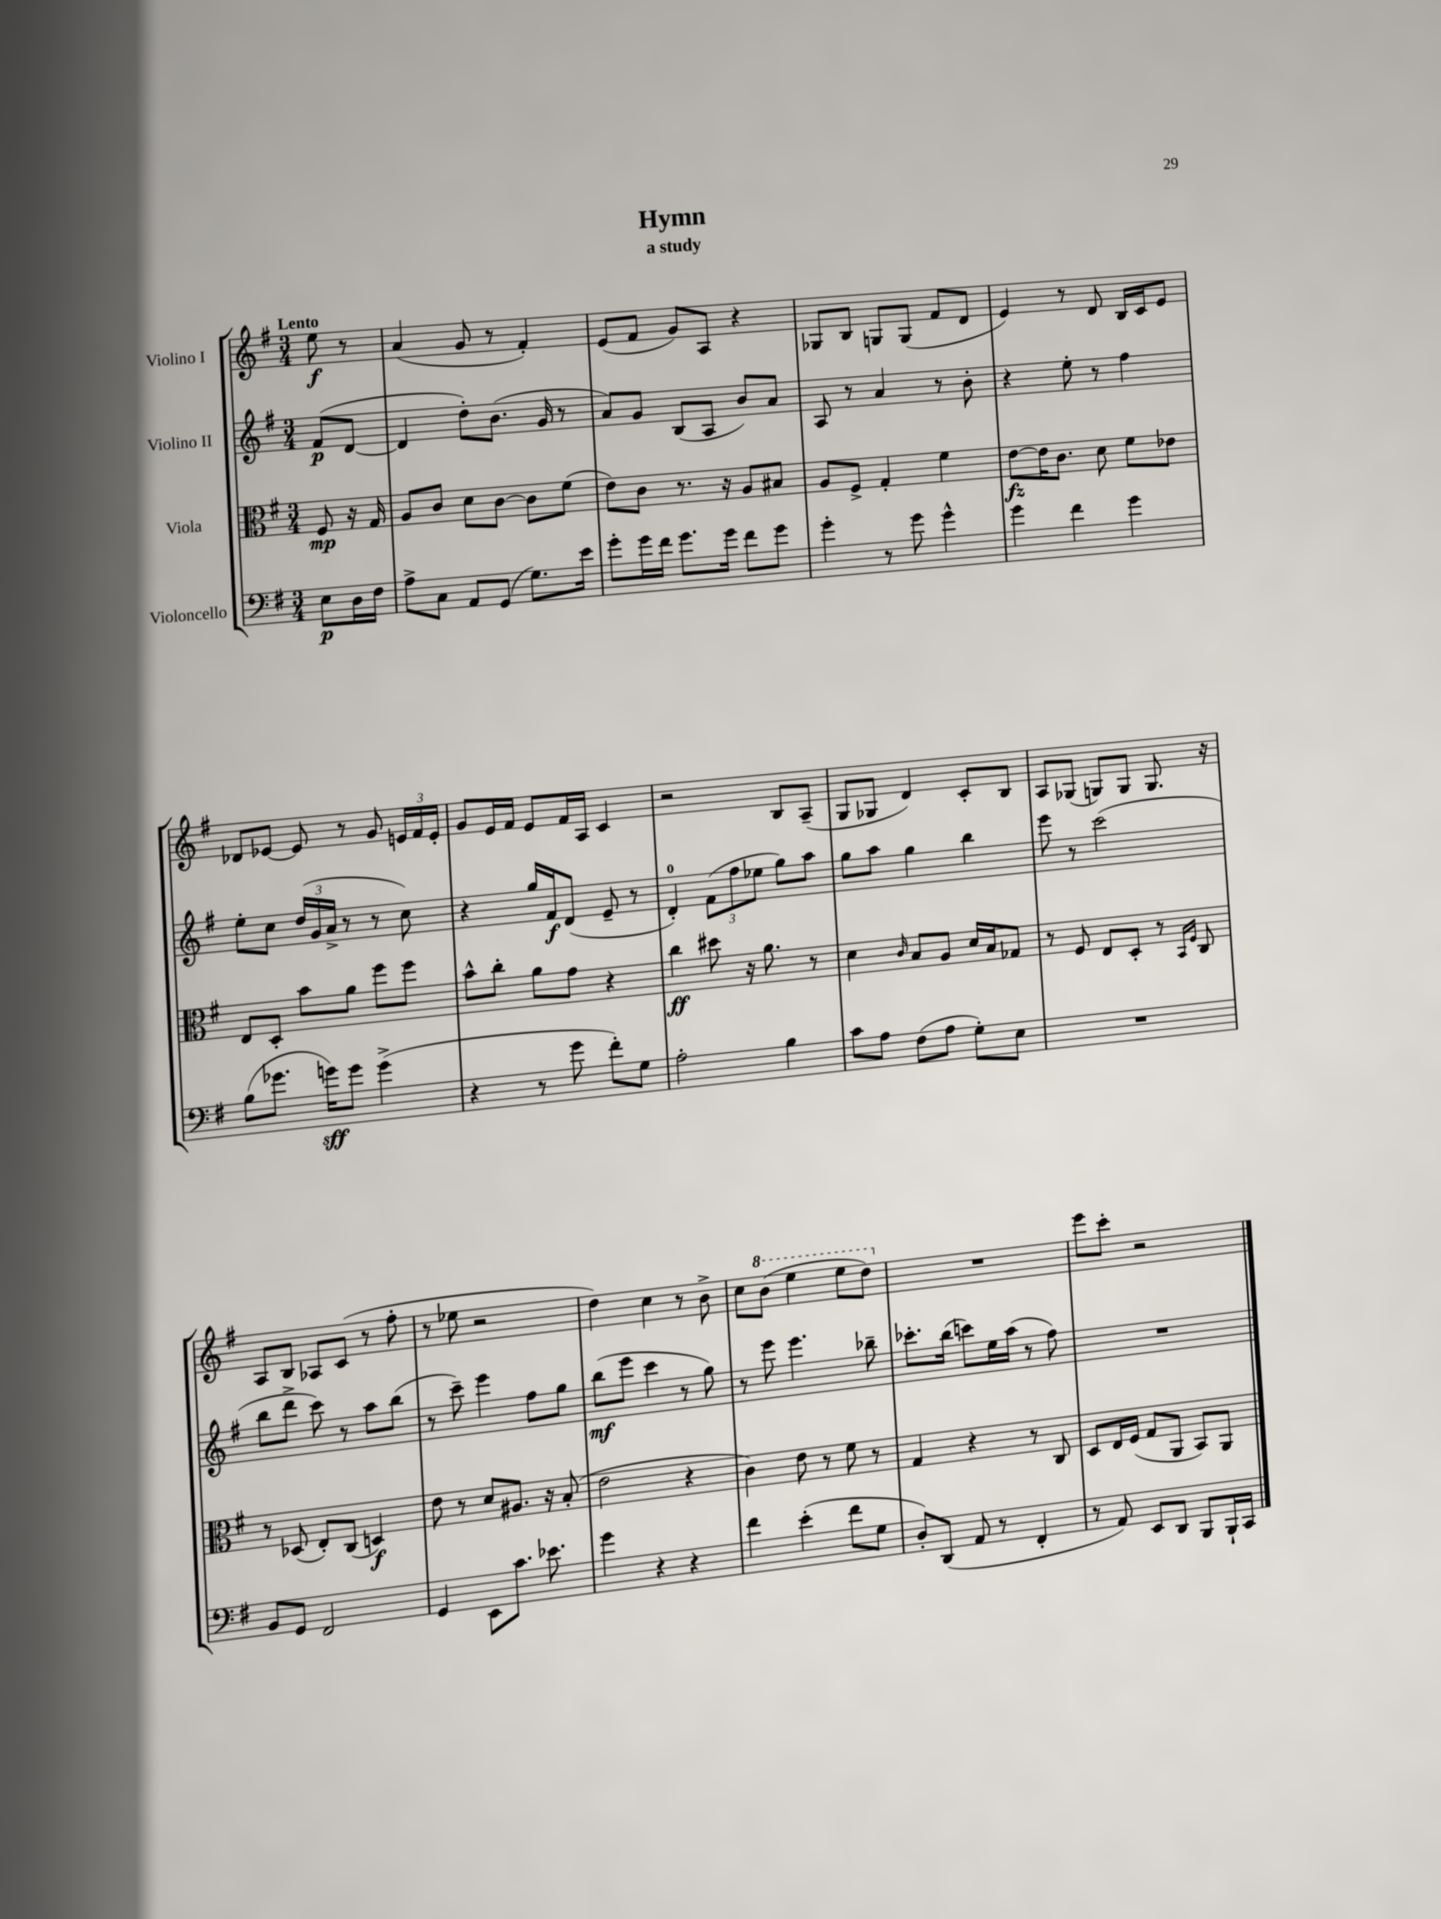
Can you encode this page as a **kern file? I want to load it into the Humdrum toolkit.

**kern	**kern	**kern	**kern
*staff4	*staff3	*staff2	*staff1
*clefF4	*clefC3	*clefG2	*clefG2
*k[f#]	*k[f#]	*k[f#]	*k[f#]
*M3/4	*M3/4	*M3/4	*M3/4
8E	8F#	(8f#	8ee
16D	16r	[8d	8r
16F#	16G	.	.
=	=	=	=
8A^	8A	4d]	(4a
8C	8c	.	.
8AA	8d	8dd')	8g
(8GG	[8c	(8.b	8r
8.G)	8c]	.	4f#')
.	.	16g	.
.	(8f#	8r	.
16e	.	.	.
=	=	=	=
8g'	8e)	8a)	(8e
16g	8c	8g	8f#
16f#	.	.	.
8.g	8.r	(8B	8g)
.	.	8A	8A
16g	16r	.	.
8f#	8A	8b)	4r
8g	8B#	8a	.
=	=	=	=
4g'	8A	8A	8G-
.	8F#^	8r	8B
8r	4G'	4a	8G
8g	.	.	(8G
4g^^	4f#	8r	8f#
.	.	8b'	8d
=	=	=	=
4g	[8e	4r	4e)
.	16e]	.	.
.	8.c	.	.
4f#	.	8ee'	8r
.	8d	8r	8d
4g	8f#	4ff#	16B
.	.	.	16c
.	8e-	.	8e
=	=	=	=
(8B	8E	8ee'	8d-
8.g-	8D'	8cc	[8e-
.	8b	(24dd	8e-]
.	.	24g	.
16g)	.	.	.
.	.	24a^	.
8g	8a	8r	8r
(4g^	8ff#	8r	8g
.	8ff#	8cc)	24e
.	.	.	24f#
.	.	.	24e'
=	=	=	=
4r	8b^^	4r	8g
.	8cc'	.	16e
.	.	.	16f#
8r	8a	16gg	8e
.	.	16f#	.
8g	8g	(8d	16f#
.	.	.	16A
8f#')	4r	8e~	4c
8G	.	8r	.
=	=	=	=
2A'	4cc	4d')	2r
.	8dd#	(12f#	.
.	.	12ff#	.
.	16r	.	.
.	.	12ee-	.
.	8.a	.	.
4B	.	8gg)	8B
.	8r	8aa	(8A~
=	=	=	=
8c	4d	8gg	8G
8A	.	8aa	8G-
.	16qqc	.	.
(8F#	8B	4gg	4d)
8A	8A	.	.
8G')	16d	4bb	8c'
.	16B	.	.
8E	8G-	.	8B
=	=	=	=
2.r	8r	8eee	8A
.	8F#	8r	(8G-
.	8E	(2ccc	8G)
.	8D'	.	8G
.	8r	.	8.G
.	16qqBB	.	.
.	16qqF#	.	.
.	8C	.	.
.	.	.	16r
=	=	=	=
8BB	8r	8bb	8A
8GG	(8D-	8ddd^	8B
2FF#	8E')	8ccc)	8A-
.	(8C	8r	(8c
.	4D)	8aa	8r
.	.	(8bb	8ff#'
=	=	=	=
4GG	8e	8r	8r
.	8r	8ccc~)	8ee-
8EE	8d	4eee	2r
8.c	8.A#	.	.
.	.	8ff#	.
8.e-	16r	.	.
.	(8B'	8gg	.
=	=	=	=
4g	2e	(8bb	4dd)
.	.	8eee	.
4r	.	4ccc	4cc
4r	4r	8r	8r
.	.	8gg)	8b^
=	=	=	=
4f#	4c)	8r	8cc
.	.	8eee	(8bb
(4e'	8e	4.eee	4eee
.	8r	.	.
8f#	8f#	.	8eee
8G	8r	8bb-~	8ddd)
=	=	=	=
8D')	4G	8.ccc-'	2.r
(8DD	.	.	.
.	.	(16bb	.
8AA	4r	8ccc)	.
8r	.	16ee	.
.	.	(16aa	.
4FF#'	8r	8r	.
.	8C	8ff#)	.
=	=	=	=
8r	8D	2.r	8eee
8AA)	16E	.	8ccc'
.	(16F#	.	.
8EE	8G	.	2r
8DD	8AA	.	.
8BBB	8BB)	.	.
16BBB`	8AA	.	.
16CC	.	.	.
==	==	==	==
*-	*-	*-	*-
